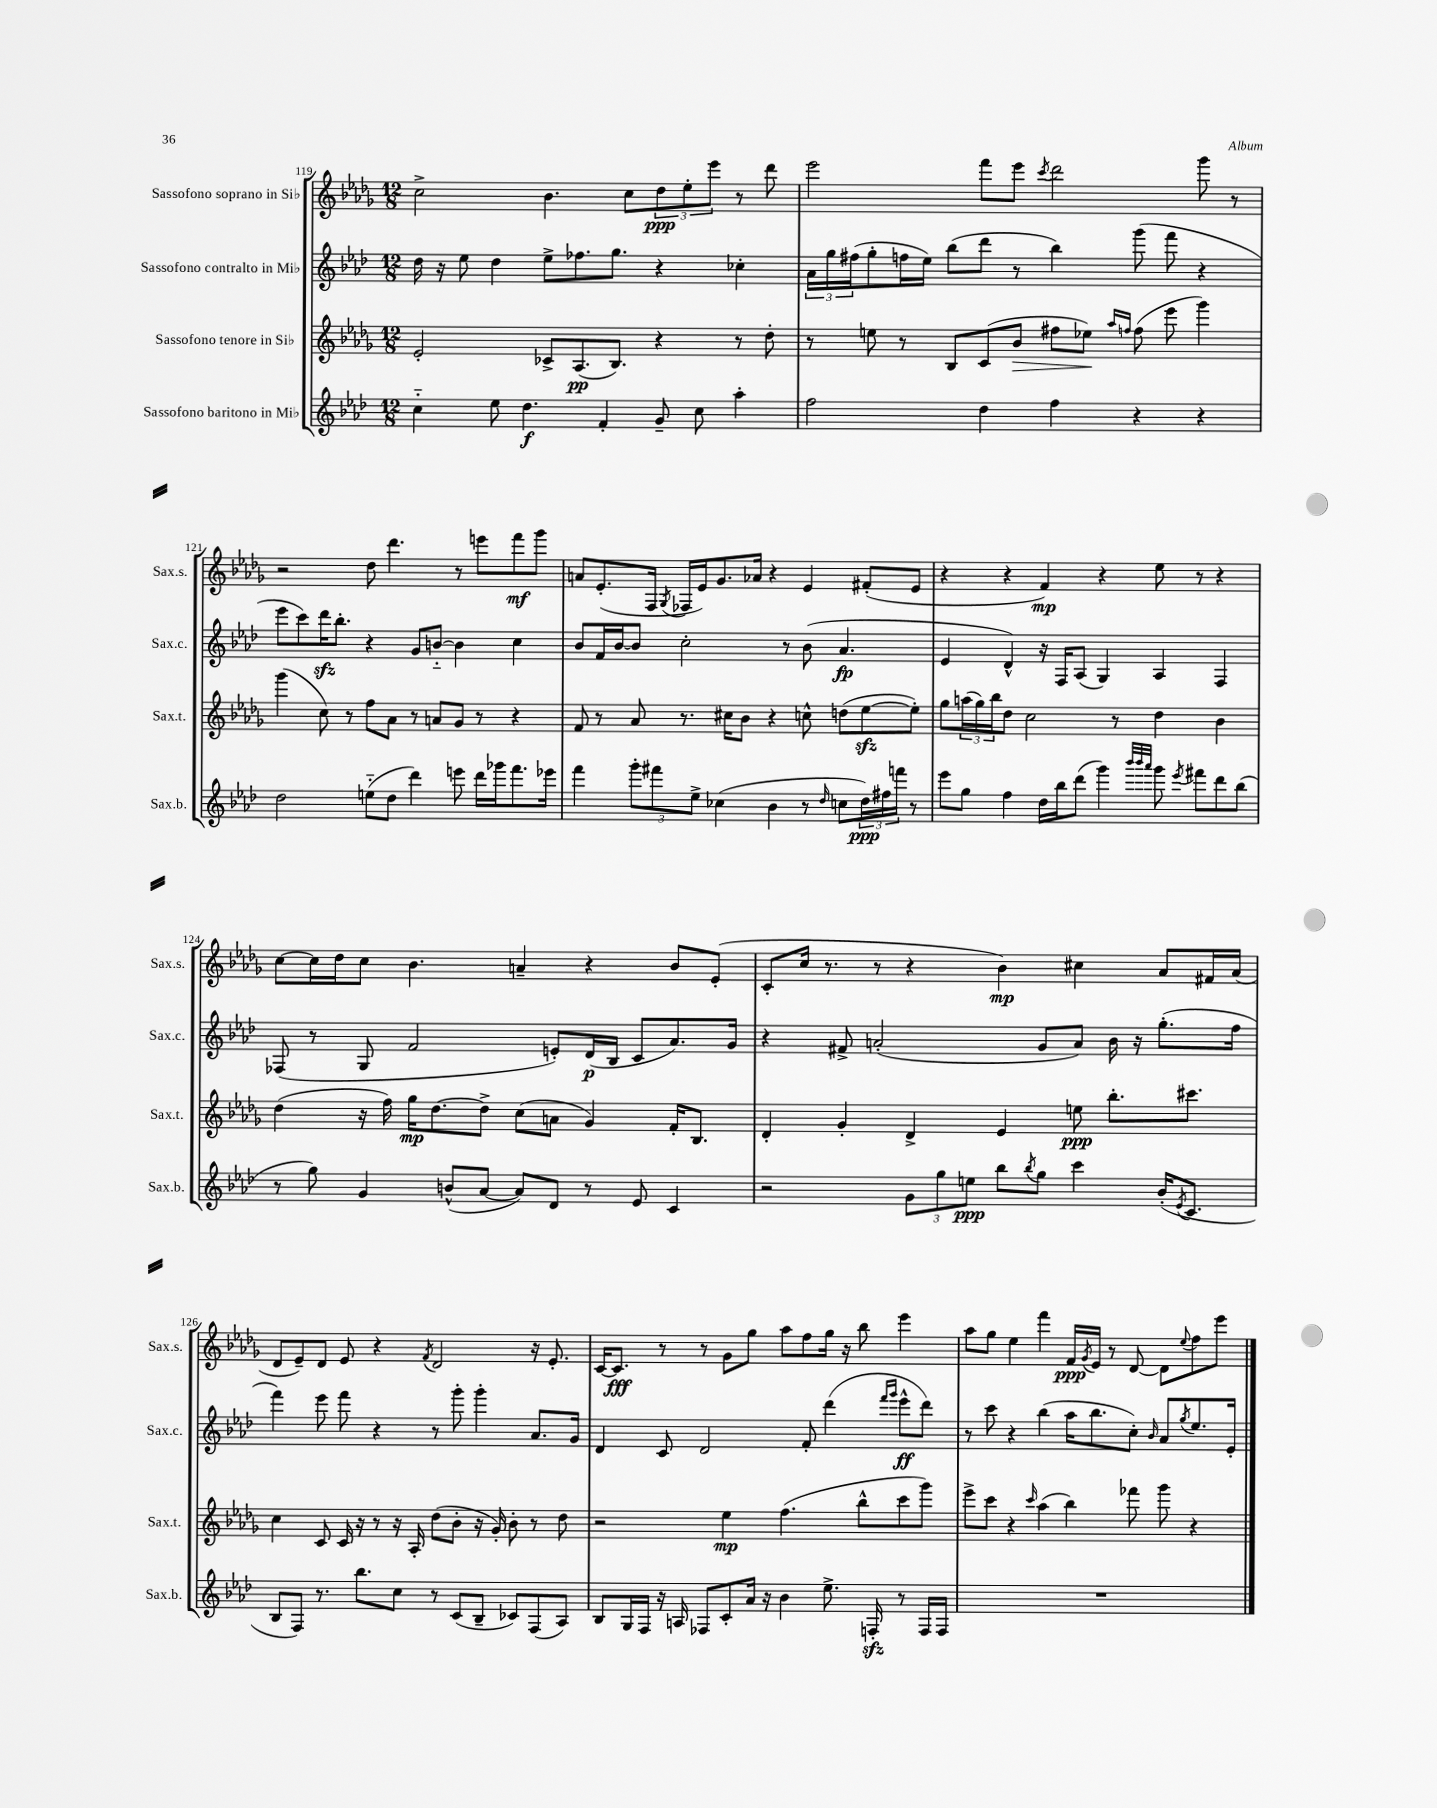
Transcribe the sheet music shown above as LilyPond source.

<<
\new StaffGroup <<
\new Staff = "s0" \with { instrumentName = "Sassofono soprano in Sib" shortInstrumentName = "Sax.s." } {
    \clef treble \key des \major \numericTimeSignature \time 12/8
    c''2-> bes'4. c''8 \tuplet 3/2 { des''8\ppp ees''8-. ees'''8 } r8 des'''8 |
    ees'''2 f'''8 ees'''8 \acciaccatura { c'''8 } des'''2 ges'''8 r8 |
    r2 des''8 des'''4. r8 e'''8 f'''8\mf ges'''8 |
    a'8 ees'8.-.( f16 \acciaccatura { ges8 } fes16 ees'16) ges'8. aes'16 r4 ees'4 fis'8-.( ees'8 |
    r4 r4 f'4\mp) r4 ees''8 r8 r4 |
    c''8~ c''16 des''16 c''8 bes'4. a'4-- r4 bes'8 ees'8-.( |
    c'8-. c''16 r8. r8 r4 bes'4\mp) cis''4 aes'8 fis'16 aes'16( |
    des'8 ees'8--) des'8 ees'8 r4 \acciaccatura { f'8 } des'2 r16 ees'8.-. |
    c'16~ c'8.\fff r8 r8 ges'8 ges''8 aes''8 f''8 ges''16 r16 bes''8 ees'''4 |
    aes''8 ges''8 ees''4 f'''4 f'16\ppp \acciaccatura { ges'8 } ees'16 r8 des'8~ des'8 \appoggiatura { ees''8 } f''8 ees'''8 \bar "|." |
}
\new Staff = "s1" \with { instrumentName = "Sassofono contralto in Mib" shortInstrumentName = "Sax.c." } {
    \clef treble \key aes \major \numericTimeSignature \time 12/8
    des''16 r16 ees''8 des''4 ees''8-> fes''8. g''8. r4 ces''4-. |
    \tuplet 3/2 { aes'16 g''16 fis''16( } g''8-. f''16 ees''16) bes''8( des'''8 r8 bes''4) g'''8( f'''8 r4 |
    ees'''8 c'''8) des'''16\sfz bes''8.-. r4 g'8 b'8~-_ b'4 c''4 |
    bes'8 f'16 bes'16~ bes'8 c''2-. r8 bes'8( aes'4.\fp |
    ees'4 des'4-^) r16 f16 aes8( g4) aes4 f4 |
    fes8( r8 g8 f'2 e'8-.) des'16\p( bes16 c'8 aes'8.) g'16 |
    r4 fis'8-> a'2-.( g'8 a'8) bes'16 r16 g''8.-.( f''16 |
    f'''4) ees'''8 f'''8 r4 r8 g'''8-. g'''4-. aes'8. g'16 |
    des'4 c'8 des'2 f'8-. des'''4( \grace { f'''16 g'''16 } ees'''8-^\ff des'''8) |
    r8 c'''8 r4 bes''4( aes''16 bes''8. c''8-.) \grace { bes'16 } aes'8 \acciaccatura { g''8 } ees''8. ees'16-. \bar "|." |
}
\new Staff = "s2" \with { instrumentName = "Sassofono tenore in Sib" shortInstrumentName = "Sax.t." } {
    \clef treble \key des \major \numericTimeSignature \time 12/8
    ees'2-. ces'8-> aes8.\pp( bes8.) r4 r8 des''8-. |
    r8 e''8 r8 bes8 c'8( bes'8\> fis''8 ees''8\!) \grace { aes''16 f''16 } f''8( ees'''8 ges'''4) |
    ges'''4( c''8) r8 f''8 aes'8 r8 a'8 ges'8 r8 r4 |
    f'8 r8 aes'8 r8. cis''16 bes'8 r4 c''8-^ d''8( ees''8~\sfz ees''8-.) |
    ges''8 \tuplet 3/2 { a''16( ges''16) bes''16 } des''8 c''2 r8 des''4 bes'4 |
    des''4( r16 f''16) ges''16\mp des''8.~ des''8-> c''8( a'8 ges'4) f'16-. bes8. |
    des'4-. ges'4-. des'4-> ees'4 e''8\ppp bes''8.-. cis'''8. |
    c''4 c'8 c'16 r16 r8 r16 aes16-. des''8( bes'8-. r16 ges'16-.) bes'8-. r8 des''8 |
    r2 ees''4\mp f''4.( bes''8-^ c'''8 ges'''8) |
    ees'''8-> c'''8 r4 \grace { c'''16 } aes''4( bes''4) fes'''8 ges'''8 r4 \bar "|." |
}
\new Staff = "s3" \with { instrumentName = "Sassofono baritono in Mib" shortInstrumentName = "Sax.b." } {
    \clef treble \key aes \major \numericTimeSignature \time 12/8
    c''4-_ ees''8 des''4.\f f'4-. g'8-- c''8 aes''4-. |
    f''2 des''4 f''4 r4 r4 |
    des''2 e''8-_( des''8 des'''4) e'''8 des'''16 ges'''16 f'''8. ees'''16 |
    f'''4 \tuplet 3/2 { g'''8-. fis'''8 ees''8-> } ces''4( bes'4 r8 \grace { des''16 } c''8 \tuplet 3/2 { des''16\ppp) fis''16 f'''16 } r8 |
    ees'''8 g''8 f''4 des''16 bes''16 des'''8( g'''4) \grace { bes'''32 bes'''32 aes'''32 } g'''8 \acciaccatura { ees'''8 } fis'''8 des'''8 bes''8( |
    r8 g''8) g'4 b'8-^( aes'8~ aes'8) des'8 r8 ees'8 c'4 |
    r2 \tuplet 3/2 { g'8 g''8 e''8\ppp } bes''8 \acciaccatura { bes''8 } g''8 c'''4 bes'16-.( \acciaccatura { ees'8 } c'8. |
    bes8 f8) r8. bes''8. c''8 r8 c'8( bes8-- ces'8) f8( aes8) |
    bes8 g16 f16 r16 a16 fes8 c'8-. aes'16 r16 bes'4 ees''8.-> f16-.\sfz r8 f16 f16 |
    R1. \bar "|." |
}
>>
>>
\layout { \context { \Score currentBarNumber = #119 } }
